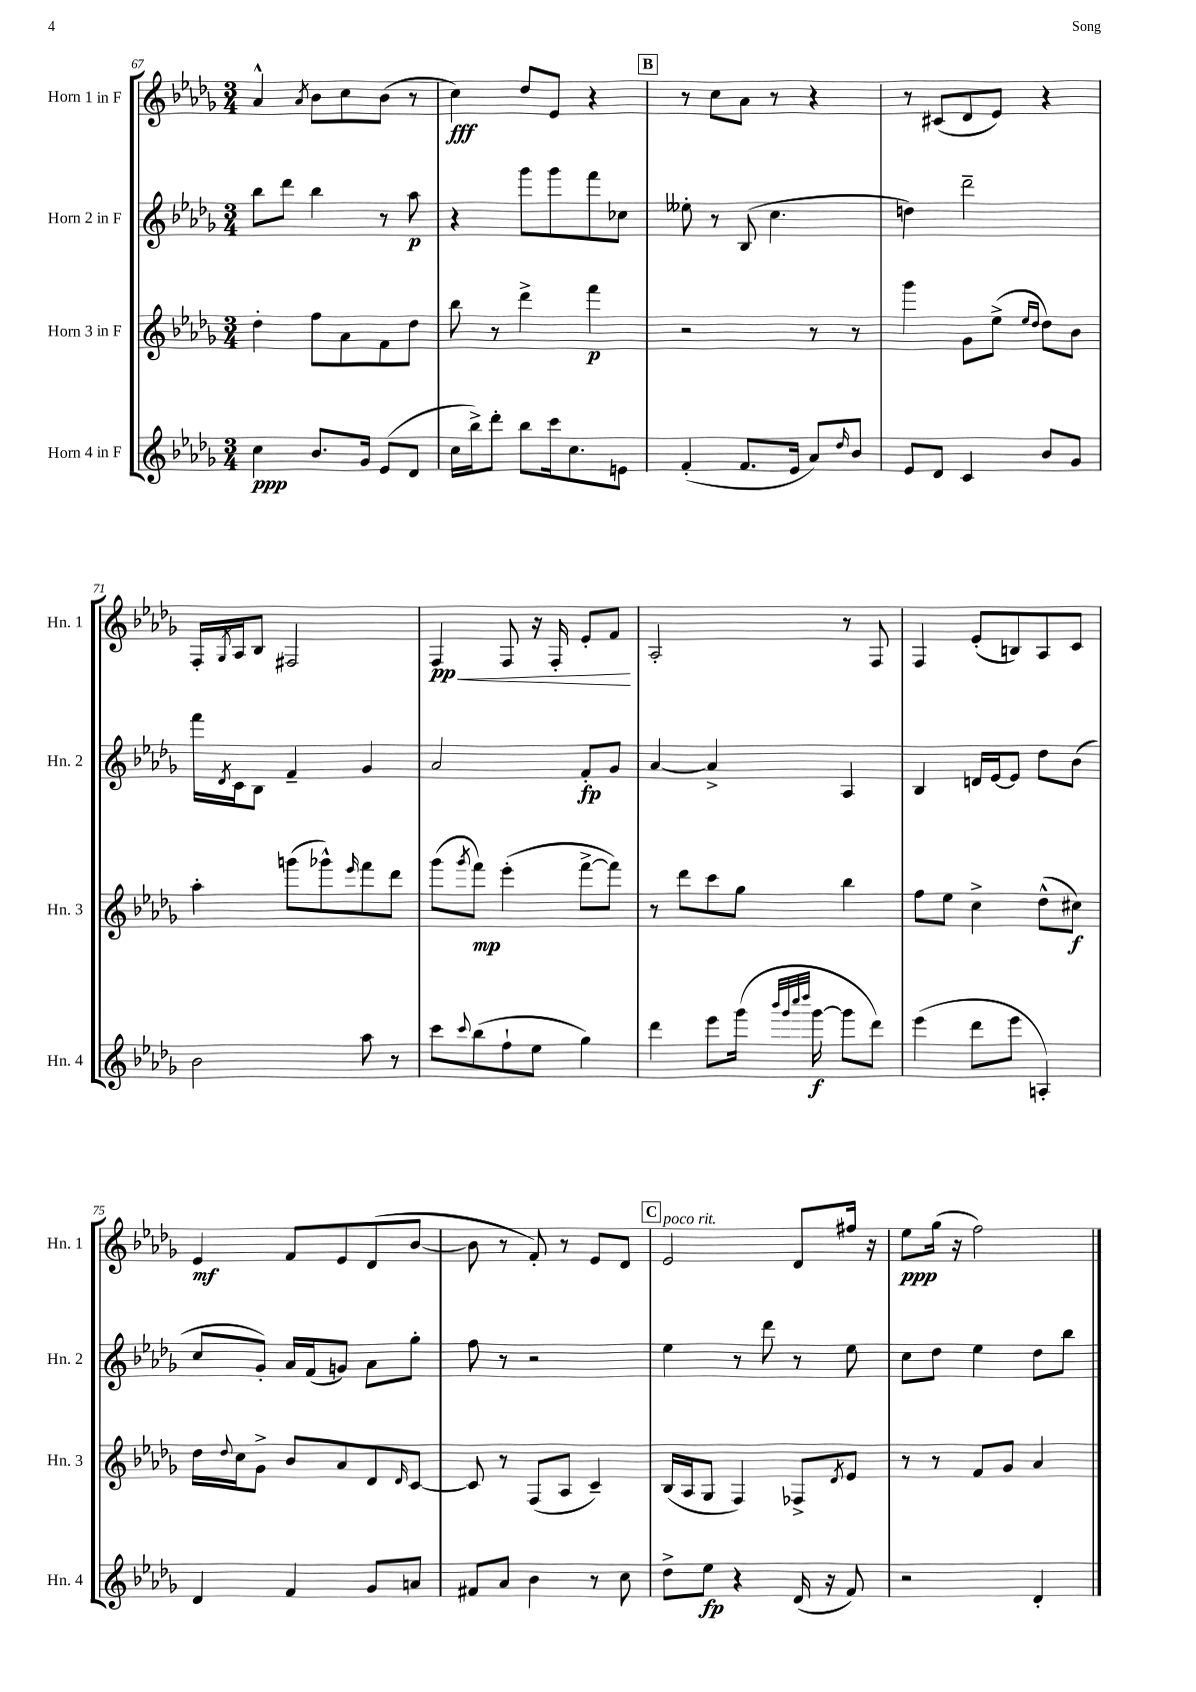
<<
\new StaffGroup <<
\new Staff = "s0" \with { instrumentName = "Horn 1 in F" shortInstrumentName = "Hn. 1" } {
    \clef treble \key des \major \numericTimeSignature \time 3/4
    aes'4-^ \acciaccatura { aes'8 } bes'8 c''8 bes'8( r8 |
    c''4\fff) des''8 ees'8 r4 |
    \mark \markup { \box "B" } r8 c''8 aes'8 r8 r4 |
    r8 cis'8( des'8 ees'8) r4 |
    f16-. \acciaccatura { ges8 } aes16 bes8 fis2 |
    f4\pp\< f8 r16 f16-. ees'8-. f'8\! |
    aes2-. r8 f8 |
    f4 ees'8-.( b8) aes8 c'8 |
    ees'4\mf f'8 ees'8 des'8( bes'8~ |
    bes'8 r8 f'8-.) r8 ees'8 des'8 |
    \mark \markup { \box "C" } ees'2^\markup { \italic "poco rit." } des'8 fis''16 r16 |
    ees''8\ppp ges''16( r16 f''2) \bar "|." |
}
\new Staff = "s1" \with { instrumentName = "Horn 2 in F" shortInstrumentName = "Hn. 2" } {
    \clef treble \key des \major \numericTimeSignature \time 3/4
    bes''8 des'''8 bes''4 r8 aes''8\p |
    r4 ges'''8 ges'''8 f'''8 ces''8 |
    \mark \markup { \box "B" } eeses''8-. r8 bes8( c''4. |
    d''4) des'''2-- |
    f'''16 \acciaccatura { des'8 } c'16 bes8 f'4-- ges'4 |
    aes'2 f'8-.\fp ges'8 |
    aes'4~ aes'4-> aes4 |
    bes4 d'16 ees'16~ ees'8 des''8 bes'8( |
    c''8 ges'8-.) aes'16 f'16( g'8) aes'8 ges''8-. |
    f''8 r8 r2 |
    \mark \markup { \box "C" } ees''4 r8 des'''8 r8 ees''8 |
    c''8 des''8 ees''4 des''8 bes''8 \bar "|." |
}
\new Staff = "s2" \with { instrumentName = "Horn 3 in F" shortInstrumentName = "Hn. 3" } {
    \clef treble \key des \major \numericTimeSignature \time 3/4
    des''4-. f''8 aes'8 f'8 des''8 |
    bes''8 r8 des'''4-> f'''4\p |
    \mark \markup { \box "B" } r2 r8 r8 |
    ges'''4 ges'8 ees''8->( \grace { ees''16 des''16 } des''8) bes'8 |
    aes''4-. g'''8( ges'''8-^) \grace { ees'''16 } f'''8 des'''8 |
    ges'''8( \acciaccatura { ges'''8 } f'''8\mp) ees'''4-.( f'''8~-> f'''8) |
    r8 des'''8 c'''8 ges''8 bes''4 |
    f''8 ees''8 c''4-> des''8-^( cis''8\f) |
    des''16 \appoggiatura { des''8 } c''16 ges'8-> bes'8 aes'8 des'8 \grace { des'16 } c'8~ |
    c'8 r8 f8( aes8 c'4--) |
    \mark \markup { \box "C" } bes16( aes16 ges8 f4) fes8-> \acciaccatura { des'8 } ees'8 |
    r8 r8 f'8 ges'8 aes'4 \bar "|." |
}
\new Staff = "s3" \with { instrumentName = "Horn 4 in F" shortInstrumentName = "Hn. 4" } {
    \clef treble \key des \major \numericTimeSignature \time 3/4
    c''4\ppp bes'8. ges'16 ees'8( des'8 |
    c''16 bes''16->) des'''8-. bes''8 c'''16 c''8. e'8 |
    \mark \markup { \box "B" } f'4-.( f'8. ees'16 aes'8) \grace { des''16 } bes'8 |
    ees'8 des'8 c'4 bes'8 ges'8 |
    bes'2 aes''8 r8 |
    c'''8 \appoggiatura { c'''8 } bes''8( f''8-! ees''8 ges''4) |
    des'''4 ees'''8 ges'''16( \grace { bes'''32 ges'''32 c''''32 des''''32 } ges'''16~\f ges'''8 des'''8) |
    ees'''4( des'''8 ees'''8 a4-.) |
    des'4 f'4 ges'8 a'8 |
    fis'8 aes'8 bes'4 r8 c''8 |
    \mark \markup { \box "C" } des''8-> ees''8\fp r4 des'16( r16 f'8) |
    r2 des'4-. \bar "|." |
}
>>
>>
\layout { \context { \Score currentBarNumber = #67 } }
